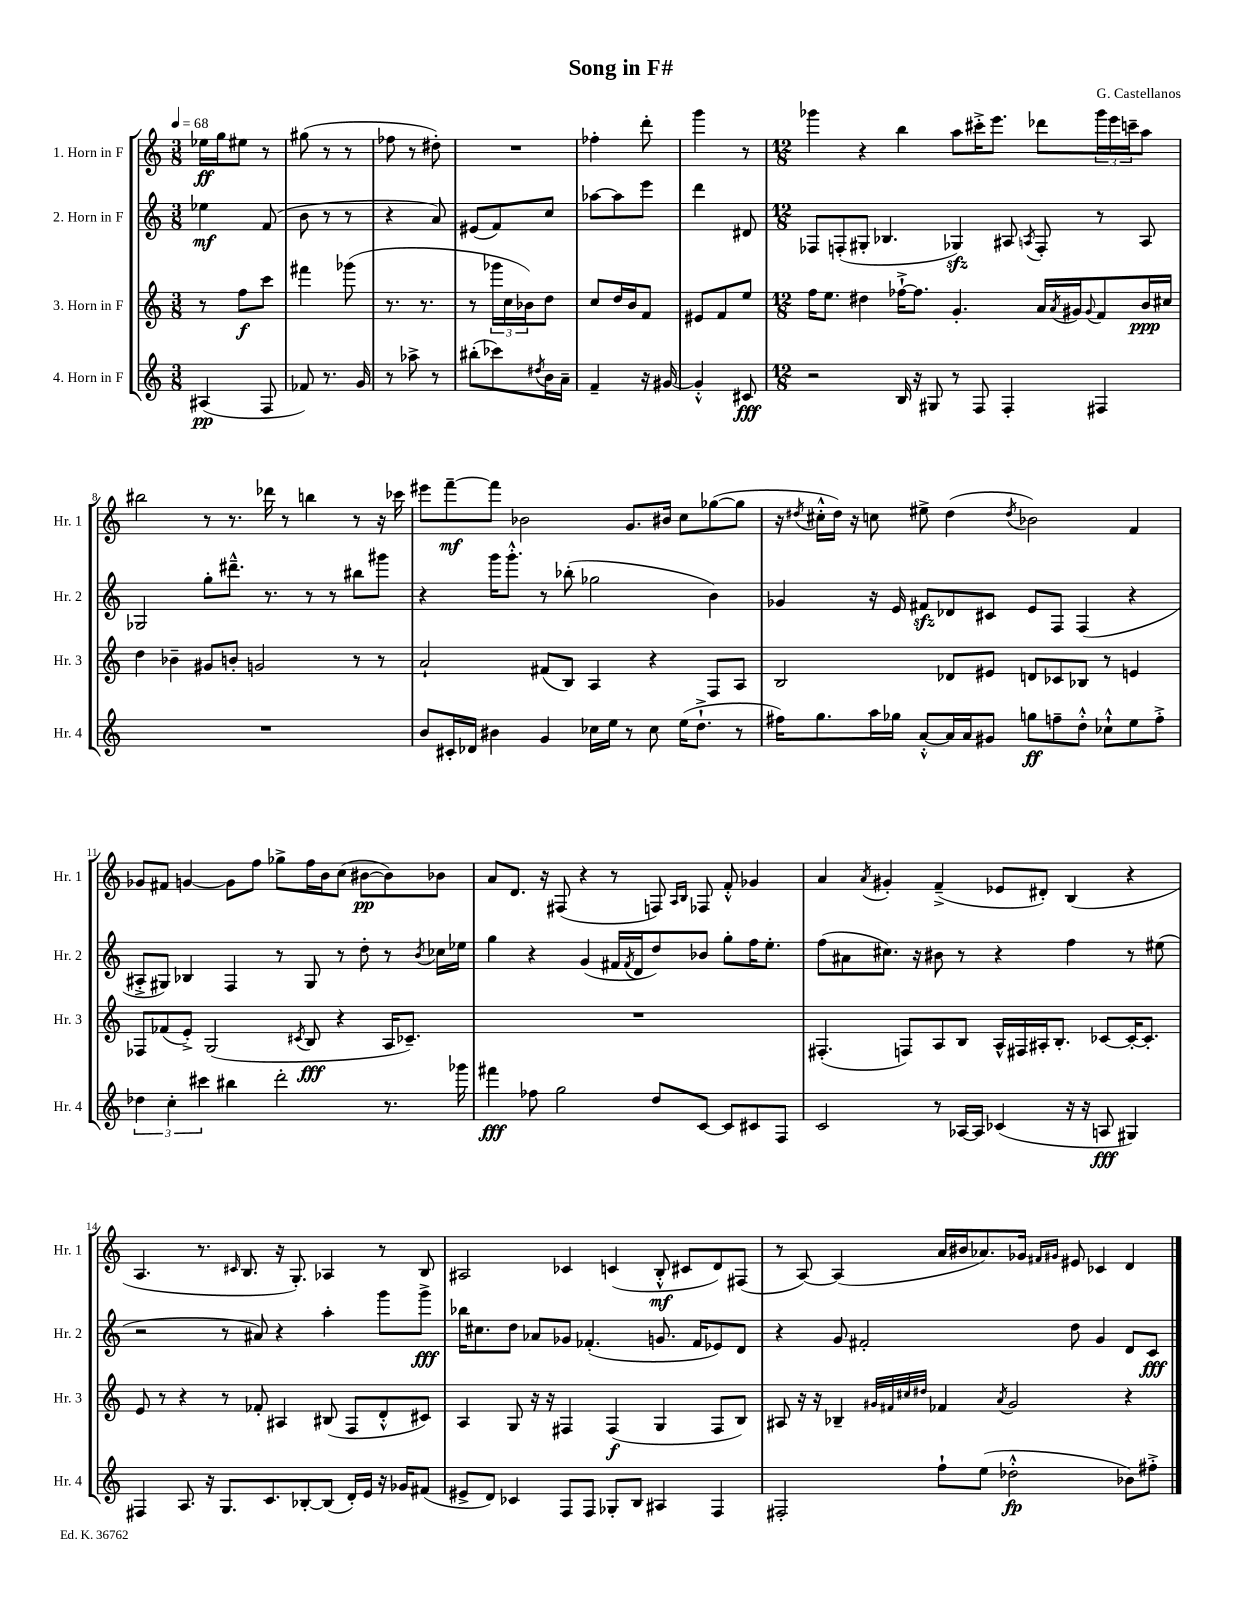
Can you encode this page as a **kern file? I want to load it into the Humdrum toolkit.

**kern	**kern	**kern	**kern
*staff4	*staff3	*staff2	*staff1
*clefG2	*clefG2	*clefG2	*clefG2
*k[]	*k[]	*k[]	*k[]
*M3/8	*M3/8	*M3/8	*M3/8
*MM68	*MM68	*MM68	*MM68
(4A#	8r	4ee-	16ee-
.	.	.	16gg
.	8ff	.	8ee#
8F	8ccc	(8f	8r
=	=	=	=
8f-)	4fff#	8b	(8gg#
8.r	.	8r	8r
.	(8ggg-	8r	8r
16g	.	.	.
=	=	=	=
8r	8.r	4r	8ff-
8aa-^	.	.	8r
.	8.r	.	.
8r	.	8a)	8dd#')
=	=	=	=
(8bb#'	8r	(8e#	4.r
8ccc-)	24ggg-	8f)	.
.	24cc	.	.
.	24b-)	.	.
8qdd#	.	.	.
16b	8dd	8cc	.
16a~	.	.	.
=	=	=	=
4f~	8cc	[8aa-	4ff-'
.	16dd	8aa-]	.
.	16b	.	.
16r	8f	8eee	8ddd'
[16g#	.	.	.
=	=	=	=
4g#'^^]	8e#	4ddd	4ggg
.	8f	.	.
8c#	8ee	8d#	8r
=	=	=	=
*M12/8	*M12/8	*M12/8	*M12/8
2r	16ff	8F-	4ggg-
.	8.ee	.	.
.	.	(8F'	.
.	4dd#	8G#'	4r
.	.	4.B-	.
16B	[16ff-`^	.	4bb
16r	8.ff-]	.	.
8G#	.	.	.
8r	4.g'	4G-)	8aa
8F	.	.	16ccc#'^
.	.	.	8.eee
4F'	.	8A#	.
.	.	8qA	.
.	16a	8F'	8ddd-
.	8qa	.	.
.	16g#	.	.
.	8qqg#	.	.
4F#	8f	8r	24ggg-
.	.	.	24eee
.	.	.	24ccc~
.	16b	8A	8aa
.	16cc#	.	.
=	=	=	=
1.r	4dd	2G-	2bb#
.	4b-~	.	.
.	8g#	8gg'	8r
.	8b'	8.ddd#~^^	8.r
.	2g	.	.
.	.	8.r	16ddd-
.	.	.	8r
.	.	8r	4bb
.	.	8r	.
.	8r	8bb#	8r
.	8r	8ggg#	16r
.	.	.	16ccc-
=	=	=	=
8b	2a`	4r	8eee#
16c#'	.	.	[8fff~
16d-	.	.	.
4b#	.	16ggg	8fff]
.	.	8.ggg'^^	.
.	.	.	2b-
4g	(8f#	8r	.
.	8B)	(8bb-'	.
16cc-	4A	2gg-	.
16ee	.	.	.
8r	.	.	8.g
8cc-	4r	.	.
.	.	.	16b#
(16ee	.	.	8cc
8.dd`^	.	.	.
.	8F	4b)	([8gg-
8r	8A	.	8gg-]
=	=	=	=
16ff#)	2B	4g-	16r
.	.	.	8qdd#
8.gg	.	.	16cc#'^^
.	.	.	16dd#)
.	.	.	16r
16aa	.	16r	8cc
16gg-	.	16e	.
[8a'^^	.	8f#	8ee#^
16a]	8d-	8d-	(4dd#
16a	.	.	.
8g#	8e#	8c#	.
.	.	.	8qdd#
8gg	8d	8e	2b-)
8ff~	8c-	8F	.
8dd'^^	8B-	(4F	.
8cc-`^^	8r	.	.
8ee	4e	4r	4f
8ff'^	.	.	.
=	=	=	=
6dd-	8F-	8A#'^	8g-
.	(8f-	8G#)	8f#
6cc'	.	.	.
.	8e'^)	4B-	[4g
6ccc#	.	.	.
.	(2G	.	.
4bb#	.	4F	8g]
.	.	.	8ff
2ddd'	.	8r	8gg-^
.	8qc#	.	.
.	8B	8G#	16ff
.	.	.	16b
.	4r	8r	(8cc
.	.	8dd'	[8b#
8.r	16A	8r	8b#])
.	8.c-~)	.	.
.	.	8qb	.
.	.	16cc-	8b-
16ggg-	.	16ee-	.
=	=	=	=
4fff#	1.r	4gg	8a
.	.	.	8.d
8ff-	.	4r	.
.	.	.	16r
2gg	.	.	(8F#
.	.	(4g	4r
.	.	16f#	8r
.	.	8qf#	.
.	.	16d	.
8dd	.	8dd)	8F)
.	.	.	16qqA
.	.	.	16qqB
[8c	.	8b-	8F-
8c]	.	8gg'	8f'^^
8c#	.	16ff	4g-
.	.	8.ee'	.
8F	.	.	.
=	=	=	=
2c	(4.F#'	(8ff	4a
.	.	8a#	.
.	.	.	8qa
.	.	8.cc#)	4g#'
.	8F)	.	.
.	.	16r	.
8r	8A	8b#	(4f~^
[16A-	8B	8r	.
16A-]	.	.	.
(4c-	16A^^	4r	8e-
.	16F#	.	.
.	16A#'	.	8d#')
.	8.B'	.	.
16r	.	4ff	(4B
16r	.	.	.
8A	[8c-	.	.
4G#)	16c-'_	8r	4r
.	8.c-']	.	.
.	.	(8ee#	.
=	=	=	=
4F#	8e	2r	4.A
.	8r	.	.
8.A	4r	.	.
.	.	.	8.r
16r	.	.	.
8.G	8r	8r	.
.	.	.	16qqc#
.	.	.	8.B
.	8f-'	8a#)	.
8.c	.	.	.
.	4A#	4r	16r
.	.	.	8.G')
[8B-'	.	.	.
(8B-]	(8B#	4aa'	4A-
16d')	8F	.	.
16e	.	.	.
16r	8d'^^	8ggg	8r
16g-	.	.	.
(8f#	8c#)	8ggg^	8B
=	=	=	=
8e#^	4A	16bb-	2A#
.	.	8.cc#	.
8d)	.	.	.
4c-	8G	8dd	.
.	16r	8a-	.
.	16r	.	.
8F	4F#	8g-	4c-
8F	.	(4.f-'	.
8G-'	(4F#	.	(4c
8B	.	.	.
4A#	4G	8.g	8B'^^
.	.	.	8c#
.	.	16f-	.
4F	8F#	8e-)	8d)
.	8B)	8d	(8F#
=	=	=	=
2F#'	8A#	4r	8r
.	16r	.	[8A)
.	16r	.	.
.	4B-~	8g	(4A]
.	.	2f#'	.
.	32qqg#	.	.
.	32qqf#	.	.
.	32qqcc#	.	.
.	32qqdd#	.	.
8ff`	4f-	.	16a
.	.	.	16b#
(8ee	.	.	8.a-)
.	8qa	.	.
2dd-'^^	2g#	.	.
.	.	.	16g-
.	.	.	16qqf#
.	.	.	16qqg#
.	.	8dd	8e#
.	.	4g	4c-
8b-)	4r	8d	4d
8ff#'^	.	8c	.
==	==	==	==
*-	*-	*-	*-
